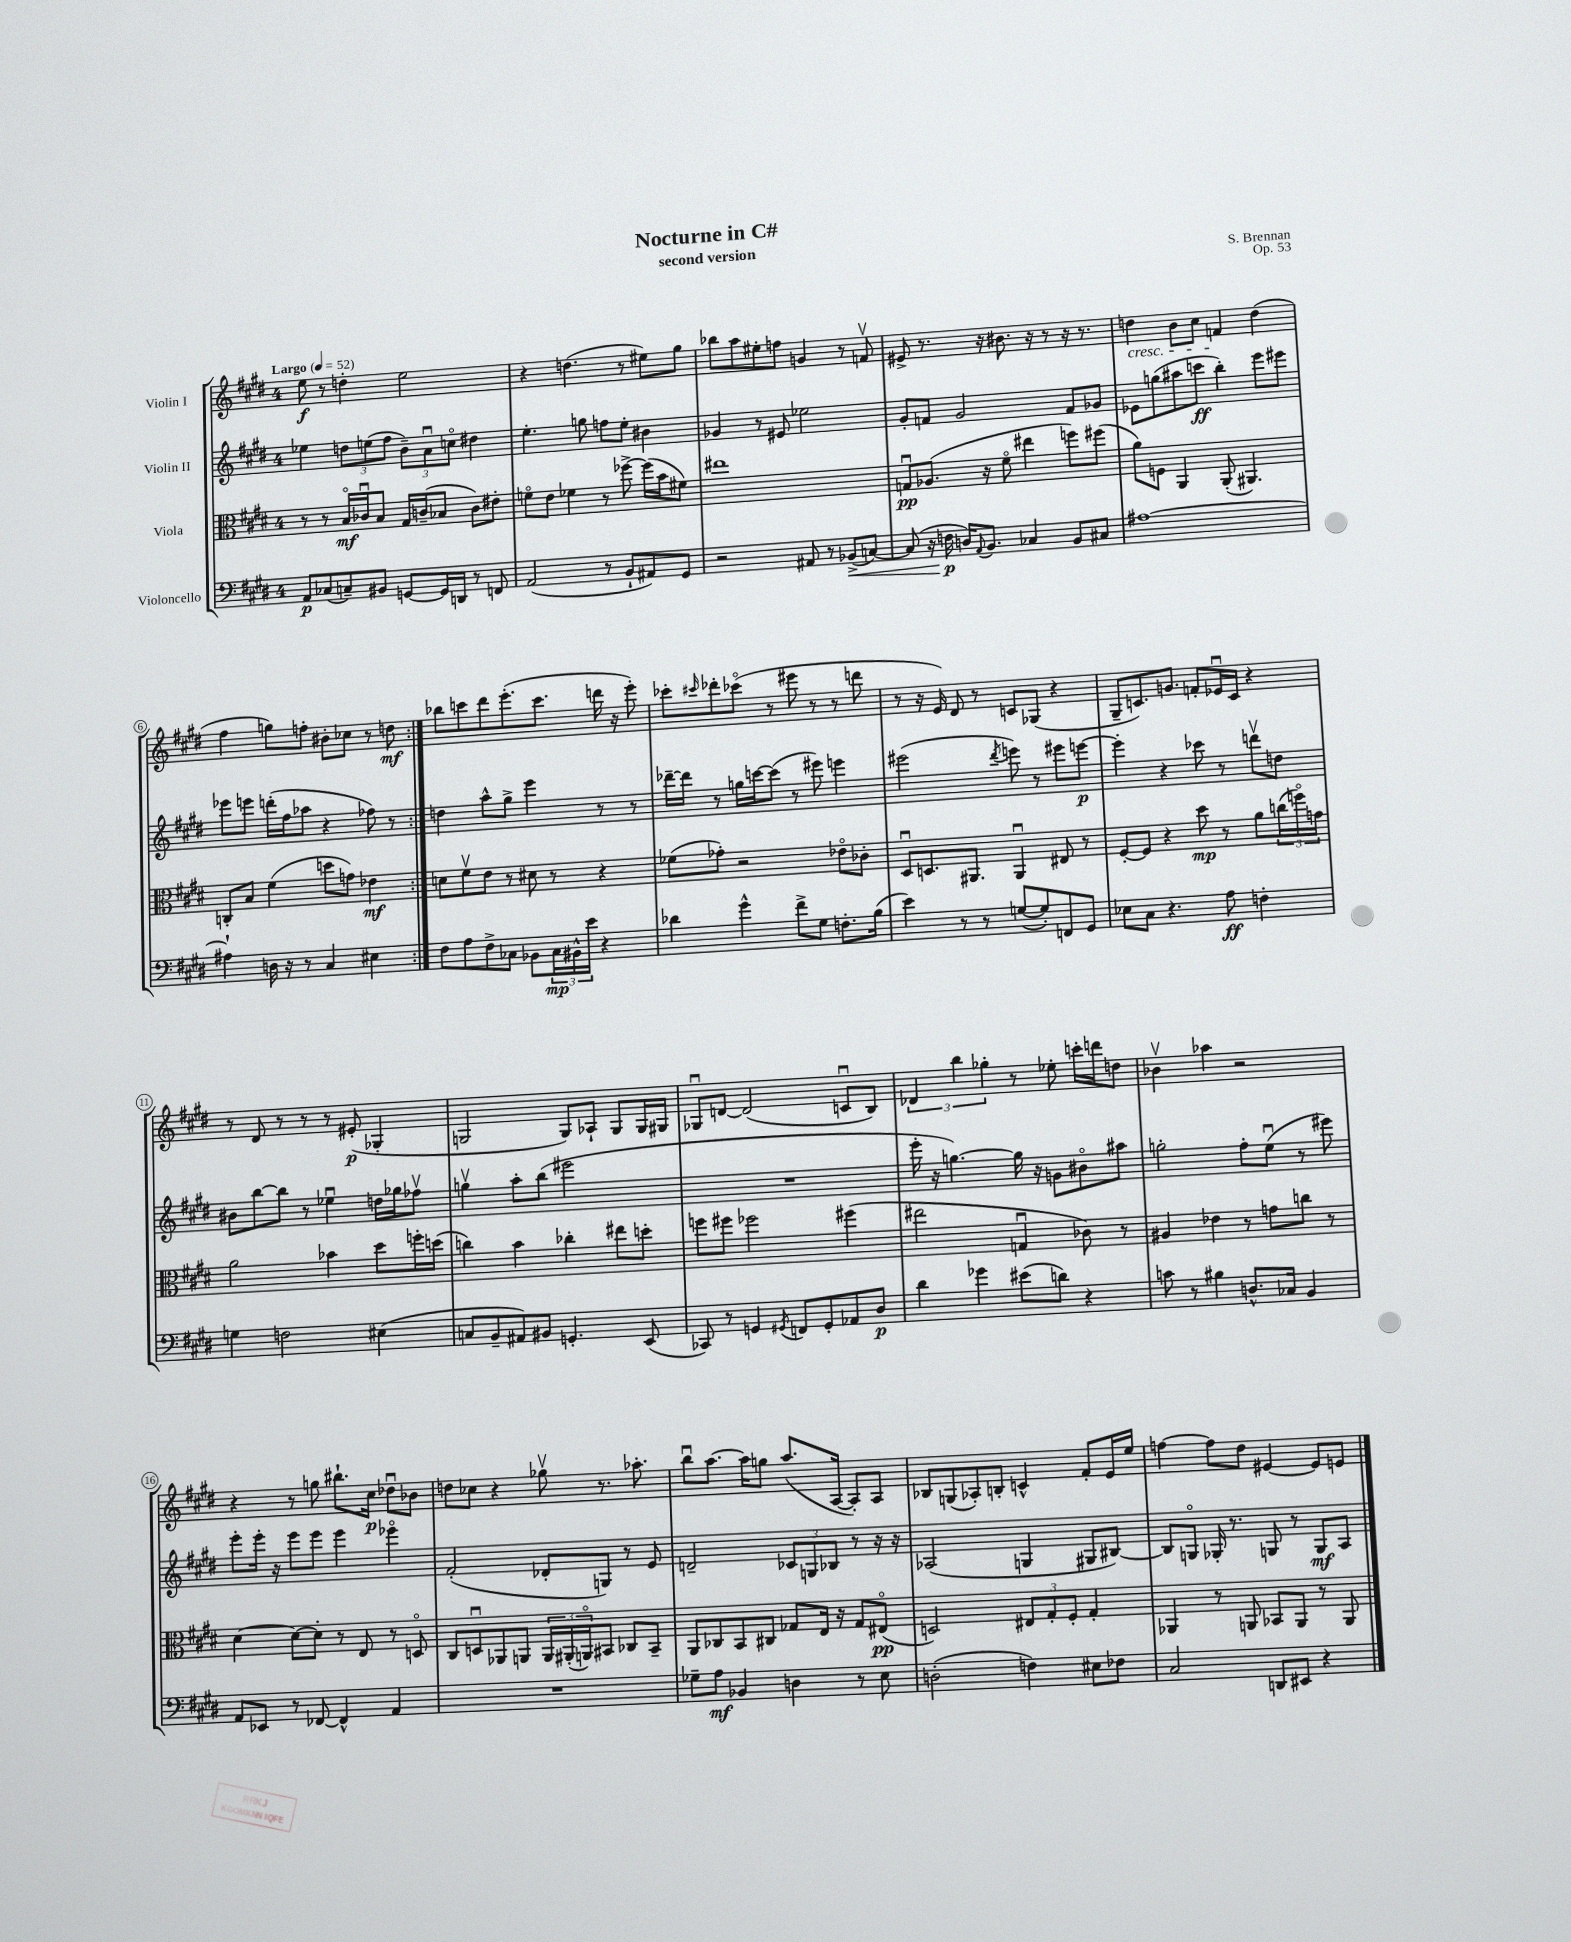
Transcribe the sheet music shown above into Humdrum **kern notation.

**kern	**kern	**kern	**kern
*staff4	*staff3	*staff2	*staff1
*clefF4	*clefC3	*clefG2	*clefG2
*k[f#c#g#d#]	*k[f#c#g#d#]	*k[f#c#g#d#]	*k[f#c#g#d#]
*M4/4	*M4/4	*M4/4	*M4/4
*MM52	*MM52	*MM52	*MM52
8AA	8r	4ee-	8ee
(8C-	8r	.	8r
8C~)	16Bo	12dd	4dd'
.	16c-u	.	.
.	.	(12ee	.
8BB#	8B	.	.
.	.	12ff#	.
[8GG	16G#	12b~)	2ee
.	(16c~	.	.
.	.	12au	.
16GG]	8B-	.	.
.	.	12cco	.
16DD	.	.	.
8r	8c)	4dd#	.
8FF	8e#'	.	.
=	=	=	=
(2AA	8fo	4.ee'	4r
.	8e	.	.
.	4f-	.	(4.dd
.	.	8gg	.
8r	8r	8ff	.
8BB`	[8ff-^	8ee'	8r
8AA#)	(16ff-]	4b#	8ee#)
.	16b	.	.
8GG#	8f#)	.	8gg#
=	=	=	=
2r	1ee#	4g-	8bb-
.	.	.	8aa
.	.	8r	8ee#'
.	.	8e#	8ff
8AA#	.	2ee-	4g
8r	.	.	.
(8BB-^	.	.	8r
[8C)	.	.	8fv
=	=	=	=
(8C]	8Gu	8g#'	8e#^
16r	(8.A-	8f	8.r
16F	.	.	.
16D)	.	2g#	.
8qqAA	.	.	.
8.BB	16r	.	16r
.	8f#o	.	8.b#
4C-	4ee#	.	.
.	.	.	16r
.	.	.	8r
8BB	8ff)	8f	16r
.	.	.	8.r
8C#	(8ff#	8g-	.
=	=	=	=
[1A#	8a)	8e-	4dd
.	8F	(8gg	.
.	4AA	8aa#	8b
.	.	8ccc	8cc#
.	(8AA'	4bb')	4f
.	4.AA#)	.	.
.	.	8eee	(4dd
.	.	8eee#	.
=	=	=	=
4A#`]	8C'	8eee-	4ff#
.	8B	8eee	.
16D	(4f#	(16ddd'	8gg)
16r	.	16ff#	.
8r	.	8aa-	8ff'
4C#	8dd	4r	8b#'
.	8g)	.	8cc-
4E#	4e-	8ff-)	8r
.	.	8r	8dd
=:|!	=:|!	=:|!	=:|!
8F#	8d	4dd	8bb-
8A	8f#v	.	8ccc
8F#^	8e	8aa^^	8ddd#
8C-	8r	8gg#^	(8.eee'
8BB-	8d#	4eee	.
.	.	.	8.ccc
24C-	8r	.	.
24BB#^^	.	.	.
24e	.	.	.
4r	4r	8r	16ddd
.	.	.	16r
.	.	8r	8eee')
=	=	=	=
4d-	(8f-	[16ddd-~	8ccc-'
.	.	16ddd-]	.
.	.	.	16qqccc#
.	8g-')	8r	8ddd-'
4g#^^	2r	16gg	(8ccc-o
.	.	[16ccc	.
.	.	(8ccc]	8r
8f#^	.	8r	8eee#
8G#	.	8eee#)	8r
8.F'	8e-o	4eee	8r
.	8c-'	.	8ddd
(16B	.	.	.
=	=	=	=
4e)	8D#u	(2eee#	8r
.	8.D	.	16r
.	.	.	16e)
8r	.	.	8d#
.	8.AA#	.	.
8r	.	.	8r
.	.	8qddd#	.
([8G	4AA#u	8eee)	8c
8G'])	.	8r	(8G-
8FF	8E#	8eee#	4r
8GG#	8r	[8eee	.
=	=	=	=
8E-	[8F#'	4eee']	8G#~
8C#	8F#]	.	8.c)
4.r	4r	4r	.
.	.	.	8.g
.	8dd#	8ccc-	8f'
8A	8r	8r	16e-u
.	.	.	16c
4F'	8a	8dddv	4r
.	(24cc	8dd	.
.	24ffo)	.	.
.	24g	.	.
=	=	=	=
4G	2a	8b#	8r
.	.	[8bb	8d#
2F	.	8bb]	8r
.	.	8r	8r
.	4b-	4ee-u	8r
.	.	.	(8e#'
(4E#	8dd#	16dd	4G-'
.	.	16gg-	.
.	16ff'	8ff-v	.
.	(16dd	.	.
=	=	=	=
8C	4cc)	4ggv	2G
8BB~	.	.	.
8AA#)	4b	8aa'	.
8BB#	.	(8bb	.
4.GG'	4cc-'	2eee#	8G)
.	.	.	8A-`
.	8ee#	.	8G
(8EE	8dd'	.	16G
.	.	.	16G#
=	=	=	=
8CC-)	8ff	1r	8G-u
8r	8ff#	.	[8d
4GG	2ff-	.	(2d]
8qGG#	.	.	.
8FF	.	.	.
8GG#'	.	.	.
8AA-	(4ff#	.	8cu
8D#	.	.	8B)
=	=	=	=
4d#	2ee#	16eee'	6d-
.	.	16r	.
.	.	[4.gg)	.
.	.	.	6bb
4g-	.	.	.
.	.	.	6gg-'
(8e#	4Gu	16gg]	8r
.	.	16r	.
8d)	.	8g	8ee-'
4r	8c-)	8b#o	16ccc'
.	.	.	16ddd
.	8r	8aa#	8dd
=	=	=	=
8c	4A#	2gg'	4b-v
8r	.	.	.
4B#	4e-	.	4aa-
8.D^^	8r	8ff#'	2r
.	8g	(8eeu	.
16C-	.	.	.
4BB	8cc	8r	.
.	8r	8eee#)	.
=	=	=	=
8AA	[4d#	8eee'	4r
8EE-	.	16eee'	.
.	.	16r	.
8r	8d#_	8eee	8r
[8FF-	8d#']	8eee	8gg
4FF-^^]	8r	4eee	8.bb#`
.	8E	.	.
.	.	.	16cc#
4AA	8r	4eee-o	8dd-u
.	8Do	.	8b-
=	=	=	=
1r	8C#	(2f#'	8dd
.	8Du	.	8cc-
.	8AA-	.	4r
.	8AA	.	.
.	24AA	8d-'	8gg-v
.	(24AA#'	.	.
.	24AAo)	.	.
.	8BB#	8G)	8.r
.	8C-	8r	.
.	.	.	8.aa-'
.	8BB#~	8e	.
=	=	=	=
8G-~	8AA	2d~	8bbu
8A	8C-	.	[8.aa
4BB-	8BB	.	.
.	.	.	16aa]
.	8C#	.	8gg
4D	8G-	12c-	(8.aa
.	.	12G	.
.	16E	.	.
.	.	12B-	.
.	16r	.	[16A
8r	8G-	8r	8A'])
8E	(8E#o	16r	8A
.	.	16r	.
=	=	=	=
(2D'	2D)	(2A-	8B-
.	.	.	(8G
.	.	.	8A-')
.	.	.	8B'
4F)	12E#	4G	4c^^
.	12G#'	.	.
.	12F#'	.	.
8E#	4G#'	8G#	8f#'
8F-	.	[8B#)	16e
.	.	.	16ee
=	=	=	=
2C#	4AA-	8B#]	[4ff
.	.	8Go	.
.	8r	16G-'	8ff]
.	.	8.r	.
.	8AA	.	8dd#
8DD	8BB-	8G	[4e#
8EE#	8AA	8r	.
4r	8r	8G	8e#]
.	8AA	8A	8e
==	==	==	==
*-	*-	*-	*-
